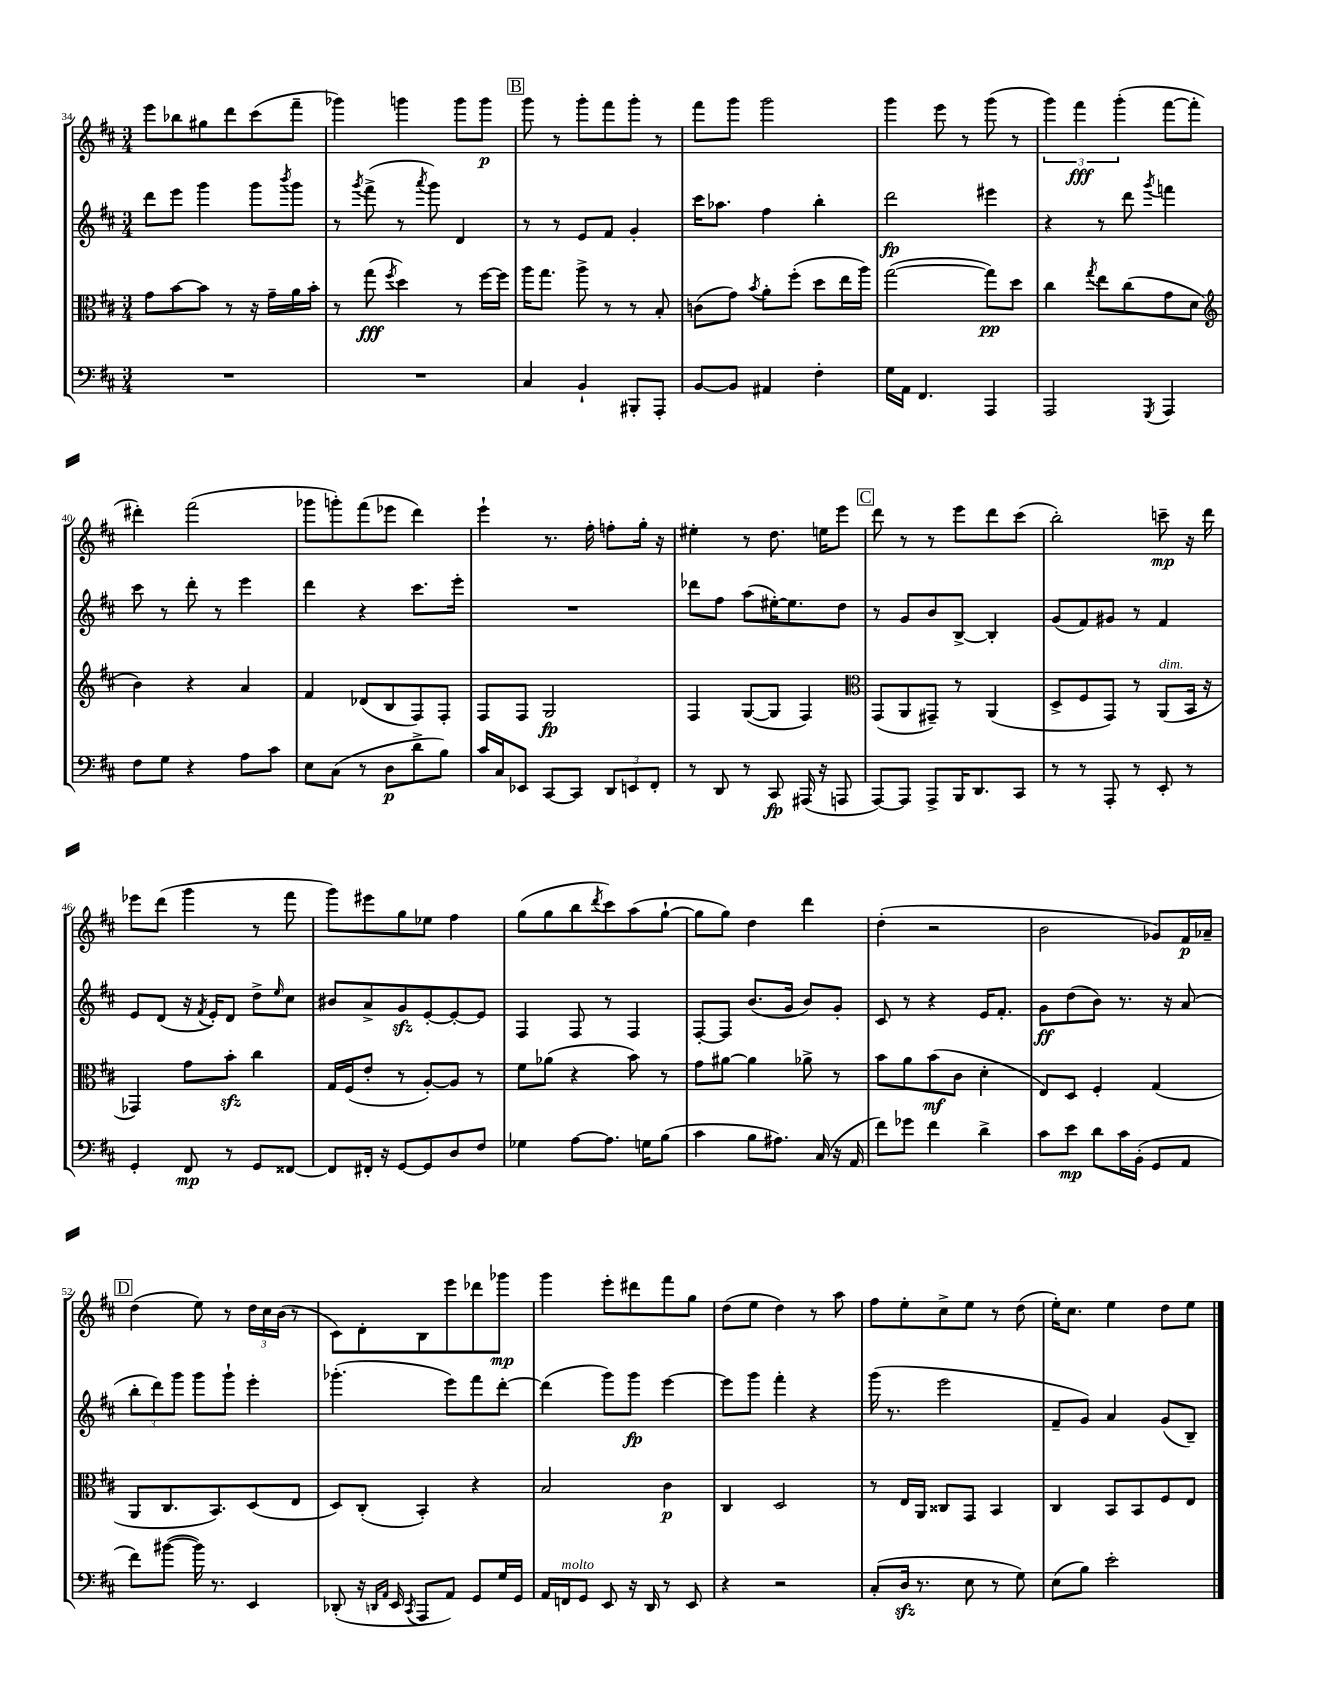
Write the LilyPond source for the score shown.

<<
\new StaffGroup <<
\new Staff = "s0" {
    \clef treble \key d \major \numericTimeSignature \time 3/4
    e'''8 bes''8 gis''8 d'''8 cis'''8( fis'''8-- |
    ges'''4) g'''4 g'''8 g'''8\p |
    \mark \markup { \box "B" } g'''8 r8 g'''8-. fis'''8 g'''8-. r8 |
    fis'''8 g'''8 g'''2 |
    g'''4 e'''8 r8 g'''8( r8 |
    \tuplet 3/2 { g'''4) fis'''4\fff g'''4-.( } fis'''8~ fis'''8-. |
    dis'''4-.) fis'''2( |
    ges'''8 g'''8-.) fis'''8( ees'''8 d'''4) |
    e'''4-! r8. fis''16-. f''8-. g''16-. r16 |
    eis''4-. r8 d''8. e''16 e'''8 |
    \mark \markup { \box "C" } d'''8 r8 r8 e'''8 d'''8 cis'''8( |
    b''2-.) c'''8--\mp r16 d'''16 |
    ees'''8 d'''8( g'''4 r8 fis'''8 |
    g'''8) eis'''8 g''8 ees''8 fis''4 |
    g''8( g''8 b''8 \acciaccatura { d'''8 } cis'''8) a''8( g''8~-! |
    g''8 g''8) d''4 d'''4 |
    d''4-.( r2 |
    b'2 ges'8) fis'16\p aes'16-- |
    \mark \markup { \box "D" } d''4( e''8) r8 \tuplet 3/2 { d''16 cis''16 b'16( } r8 |
    cis'8) d'8-. b8 e'''8 des'''8 ges'''8\mp |
    g'''4 e'''8-. dis'''8 fis'''8 g''8 |
    d''8( e''8 d''4) r8 a''8 |
    fis''8 e''8-. cis''8-> e''8 r8 d''8( |
    e''16-.) cis''8. e''4 d''8 e''8 \bar "|." |
}
\new Staff = "s1" {
    \clef treble \key d \major \numericTimeSignature \time 3/4
    d'''8 e'''8 g'''4 g'''8 \acciaccatura { b'''8 } g'''8 |
    r8 \acciaccatura { g'''8 } fis'''8->( r8 \acciaccatura { a'''8 } g'''8) d'4 |
    \mark \markup { \box "B" } r8 r8 e'8 fis'8 g'4-. |
    cis'''16 aes''8. fis''4 b''4-. |
    d'''2\fp eis'''4 |
    r4 r8 d'''8 \acciaccatura { g'''8 } f'''4 |
    cis'''8 r8 d'''8-. r8 e'''4 |
    d'''4 r4 cis'''8. e'''16-. |
    R2. |
    des'''8 fis''8 a''8( eis''16~-.) eis''8. d''8 |
    \mark \markup { \box "C" } r8 g'8 b'8 b8~-> b4-. |
    g'8( fis'8) gis'8 r8 fis'4 |
    e'8 d'8( r16 \acciaccatura { fis'8 } e'16-.) d'8 d''8-> \grace { e''16 } cis''8 |
    bis'8 a'8-> g'8\sfz e'8~-. e'8~-. e'8 |
    fis4 fis8 r8 fis4 |
    fis8~-. fis8 b'8.( g'16 b'8) g'8-. |
    cis'8 r8 r4 e'16 fis'8.-. |
    g'8\ff d''8( b'8) r8. r16 a'8( |
    \mark \markup { \box "D" } \tuplet 3/2 { b''8-. d'''8) g'''8 } g'''8 g'''8-! e'''4-. |
    ges'''4.-.( e'''8) fis'''8 d'''8~-. |
    d'''4( g'''8) g'''8\fp e'''4~ |
    e'''8 g'''8 fis'''4-. r4 |
    g'''16( r8. e'''2 |
    fis'8-- g'8) a'4 g'8( b8--) \bar "|." |
}
\new Staff = "s2" {
    \clef alto \key d \major \numericTimeSignature \time 3/4
    g'8 b'8~ b'8 r8 r16 g'16-- a'16 b'16-. |
    r8 g''8\fff( \acciaccatura { fis''8 } d''4) r8 fis''16~ fis''16 |
    \mark \markup { \box "B" } a''16 g''8. a''8-> r8 r8 b8-. |
    c'8( g'8) \acciaccatura { b'8 } a'8-. fis''8-.( d''8 e''16 a''16) |
    g''2~( g''8\pp) d''8 |
    cis''4 \acciaccatura { g''8 } e''8 cis''8( g'8 d'8 |
    \clef treble b'4) r4 a'4 |
    fis'4 des'8( b8 fis8) fis8-. |
    fis8 fis8 g2\fp |
    fis4 g8~( g8 fis4) |
    \mark \markup { \box "C" } \clef alto g,8( a,8 gis,8--) r8 a,4( |
    d8-> fis8 g,8) r8 a,8^\markup { \italic "dim." }( b,16 r16 |
    ges,4) g'8 b'8-.\sfz cis''4 |
    g16 fis16( e'8-. r8 a8~-.) a8 r8 |
    fis'8 aes'8( r4 b'8) r8 |
    g'8 ais'8~ ais'4 aes'8-> r8 |
    b'8 a'8 b'8\mf( cis'8 d'4-. |
    e8) d8 fis4-. g4( |
    \mark \markup { \box "D" } a,8 cis8. b,8.) d8( e8 |
    d8) cis8-.( b,4-.) r4 |
    b2 cis'4\p |
    cis4 d2 |
    r8 e16 a,16 cisis8 g,8 b,4 |
    cis4 b,8 b,8 fis8 e8 \bar "|." |
}
\new Staff = "s3" {
    \clef bass \key d \major \numericTimeSignature \time 3/4
    R2. |
    R2. |
    \mark \markup { \box "B" } cis4 b,4-! bis,,8-. a,,8-. |
    b,8~ b,8 ais,4 fis4-. |
    g16 a,16 fis,4. a,,4 |
    a,,2 \acciaccatura { g,,8 } a,,4 |
    fis8 g8 r4 a8 cis'8 |
    e8 cis8( r8 d8\p d'8-> b8) |
    cis'16 cis16 ees,8 cis,8~ cis,8 \tuplet 3/2 { d,8 e,8 fis,8-. } |
    r8 d,8 r8 cis,8\fp ais,,16( r16 a,,8 |
    \mark \markup { \box "C" } a,,8~) a,,8 a,,8-> b,,16 d,8. cis,8 |
    r8 r8 a,,8-. r8 e,8-. r8 |
    g,4-. fis,8\mp r8 g,8 fisis,8~ |
    fisis,8 fis,16-. r16 g,8~ g,8 d8 fis8 |
    ges4 a8~ a8. g16 b8( |
    cis'4 b8 ais8.) cis16( r16 a,16 |
    fis'8) ges'8 fis'4 d'4-> |
    cis'8 e'8\mp d'8 cis'16 b,16-.( g,8 a,8 |
    \mark \markup { \box "D" } fis'8) bis'8~( bis'16) r8. e,4 |
    des,8-.( r16 \grace { d,16 a,16 } e,16 \acciaccatura { cis,8 } a,,8 a,8) g,8 g16 g,16 |
    a,16 f,16^\markup { \italic "molto" } g,8 e,8 r16 d,16 r8 e,8 |
    r4 r2 |
    cis8-.( d16\sfz r8. e8 r8 g8) |
    e8( b8) e'2-. \bar "|." |
}
>>
>>
\layout { \context { \Score currentBarNumber = #34 } }
